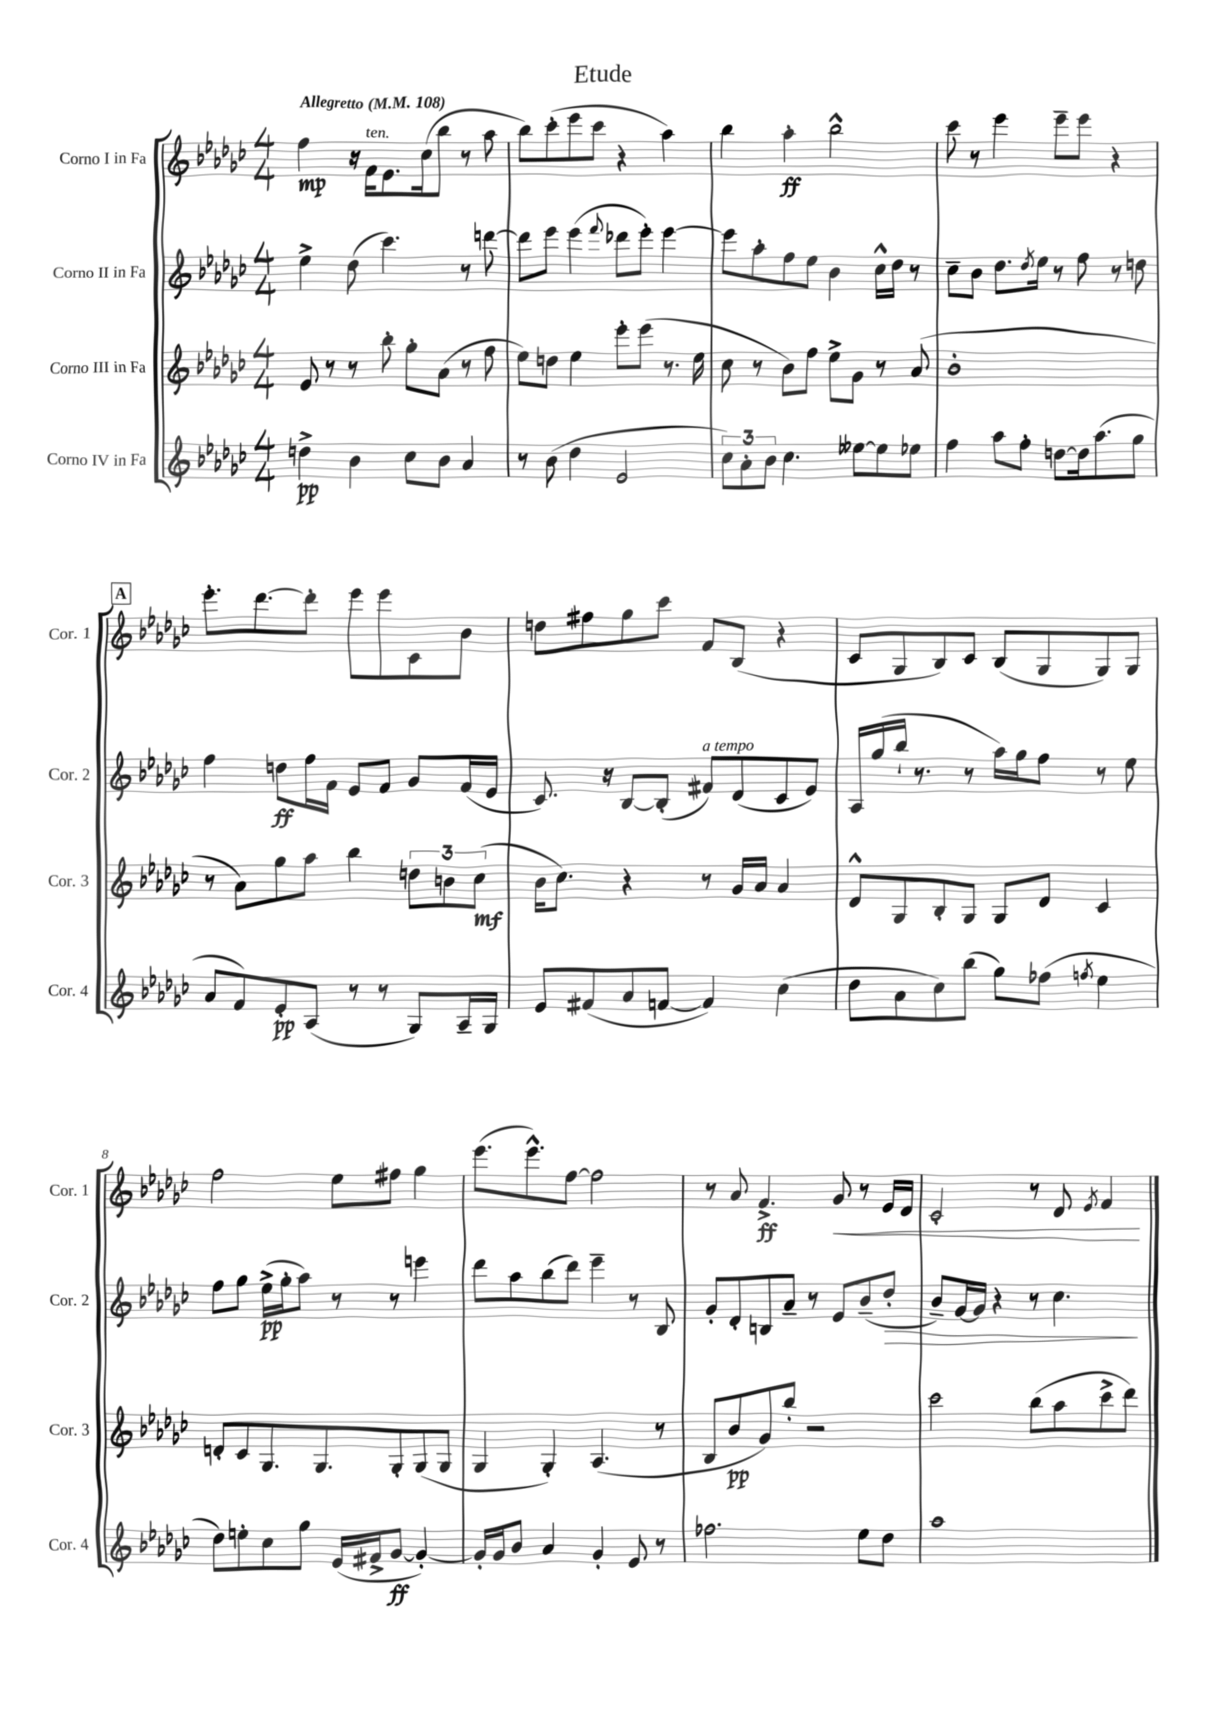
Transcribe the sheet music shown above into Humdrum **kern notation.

**kern	**kern	**kern	**kern
*staff4	*staff3	*staff2	*staff1
*clefG2	*clefG2	*clefG2	*clefG2
*k[b-e-a-d-g-c-]	*k[b-e-a-d-g-c-]	*k[b-e-a-d-g-c-]	*k[b-e-a-d-g-c-]
*M4/4	*M4/4	*M4/4	*M4/4
*MM108	*MM108	*MM108	*MM108
4dd^	8e-	4ee-^	4ff
.	8r	.	.
4b-	8r	(8dd-	16r
.	.	.	16f
.	8bb-'	4.ccc-)	8.e-
8cc-	8gg-'	.	.
.	.	.	(16cc-
8b-	(8a-	.	8bb-
4a-	8r	8r	8r
.	8ff	[8ddd	8aa-
=	=	=	=
8r	8ee-)	8ddd]	8bb-)
(8b-	8dd	8eee-	(8ccc-'
4dd-	4ee-	(4eee-	8eee-
.	.	.	8ccc-
.	.	8qqfff	.
2e-	8eee-'	8ddd-	4r
.	(8eee-	8eee-')	.
.	8.r	[4eee-	4aa-)
.	16ee-	.	.
=	=	=	=
12cc-)	8cc-	8eee-]	4bb-
12a-'	.	.	.
.	8r	8aa-'	.
12b-	.	.	.
4.cc-	8b-)	8ff	4aa-'
.	8ff	8ee-	.
.	8ee-^	4b-	2bb-^^
[8ee--	8g-	.	.
8ee--]	8r	16cc-^^	.
.	.	16dd-	.
8ee-	(8a-	8r	.
=	=	=	=
4ff	1b-'	8cc-~	8ccc-
.	.	8b-	8r
8aa-	.	8.dd-	4eee-
8ff'	.	.	.
.	.	8qdd-	.
.	.	16ee-	.
[8dd	.	8r	8eee-~
16dd]	.	8ff	8eee-
(8.aa-	.	.	.
.	.	8r	4r
8gg-	.	8dd	.
=	=	=	=
8a-	8r	4ff	8.eee-'
8f)	8a-)	.	.
.	.	.	[8.ddd-
8e-'	8gg-	8dd	.
(8A-	8aa-	16ff	8ddd-']
.	.	16f	.
8r	4bb-	8e-	8eee-
8r	.	8f	8eee-
8G-)	12dd	8g-	8c-
.	12b	.	.
16A-~	.	(16f	8b-
.	(12cc-	.	.
16G-	.	16e-	.
=	=	=	=
8e-	16b-	8.c-)	8dd
.	8.cc-)	.	.
(8f#	.	.	8ff#
.	.	16r	.
8a-	4r	[8B-	8gg-
[8f	.	(8B-']	8ccc-
4f])	8r	8f#)	8f
.	16g-	(8d-	(8B-
.	16a-	.	.
(4cc-	4a-	8c-	4r
.	.	8e-)	.
=	=	=	=
8dd-	8d-^^	16A-	8c-
.	.	(16gg-	.
8a-	8G-	16bb-`	8G-
.	.	8.r	.
8cc-)	8B-'	.	8B-)
(8bb-	8G-	8r	8c-
8gg-)	8G-	16aa-)	(8B-
.	.	16gg-	.
(8ff-	8d-	8ff	8G-
8qff	.	.	.
4ee-	4c-	8r	8G-)
.	.	8ee-	8G-
=	=	=	=
8dd-)	8d'	8ff	2ff
8ee'	8c-	8gg-	.
8cc-	8.G-	(16ee-^	.
.	.	16gg-'	.
8gg-	.	8aa-)	.
.	8.G-	.	.
(16e-	.	8r	8ee-
16f#^	.	.	.
[8g-	8G-'	8r	8ff#
4g-'_)	(8G-	4eee	4gg-
.	8G-	.	.
=	=	=	=
16g-']	4G-	8ddd-	(8.eee-
16g-	.	.	.
8b-	.	8aa-	.
.	.	.	8.eee-^^)
4a-	4G-')	(8bb-	.
.	.	8ddd-)	[8ff
4g-'	(4.A-	4eee-~	2ff]
8e-	.	8r	.
8r	8r	8B-	.
=	=	=	=
2.ff-	8B-	8g-'	8r
.	8b-	8d-'	8a-
.	8g-)	8B	4.f^
.	8bb-'	8a-~	.
.	2r	8r	.
.	.	8e-	8g-
8ee-	.	(8b-~	8r
8dd-	.	8dd-'	16e-
.	.	.	16d-
=	=	=	=
1aa-	2ccc-	8b-~)	2c-'
.	.	[16g-	.
.	.	16g-]	.
.	.	4r	.
.	(8bb-	8r	8r
.	8aa-	4.cc-	8d-
.	.	.	8qe-
.	8ccc-^	.	4f
.	8ddd-)	.	.
==	==	==	==
*-	*-	*-	*-
